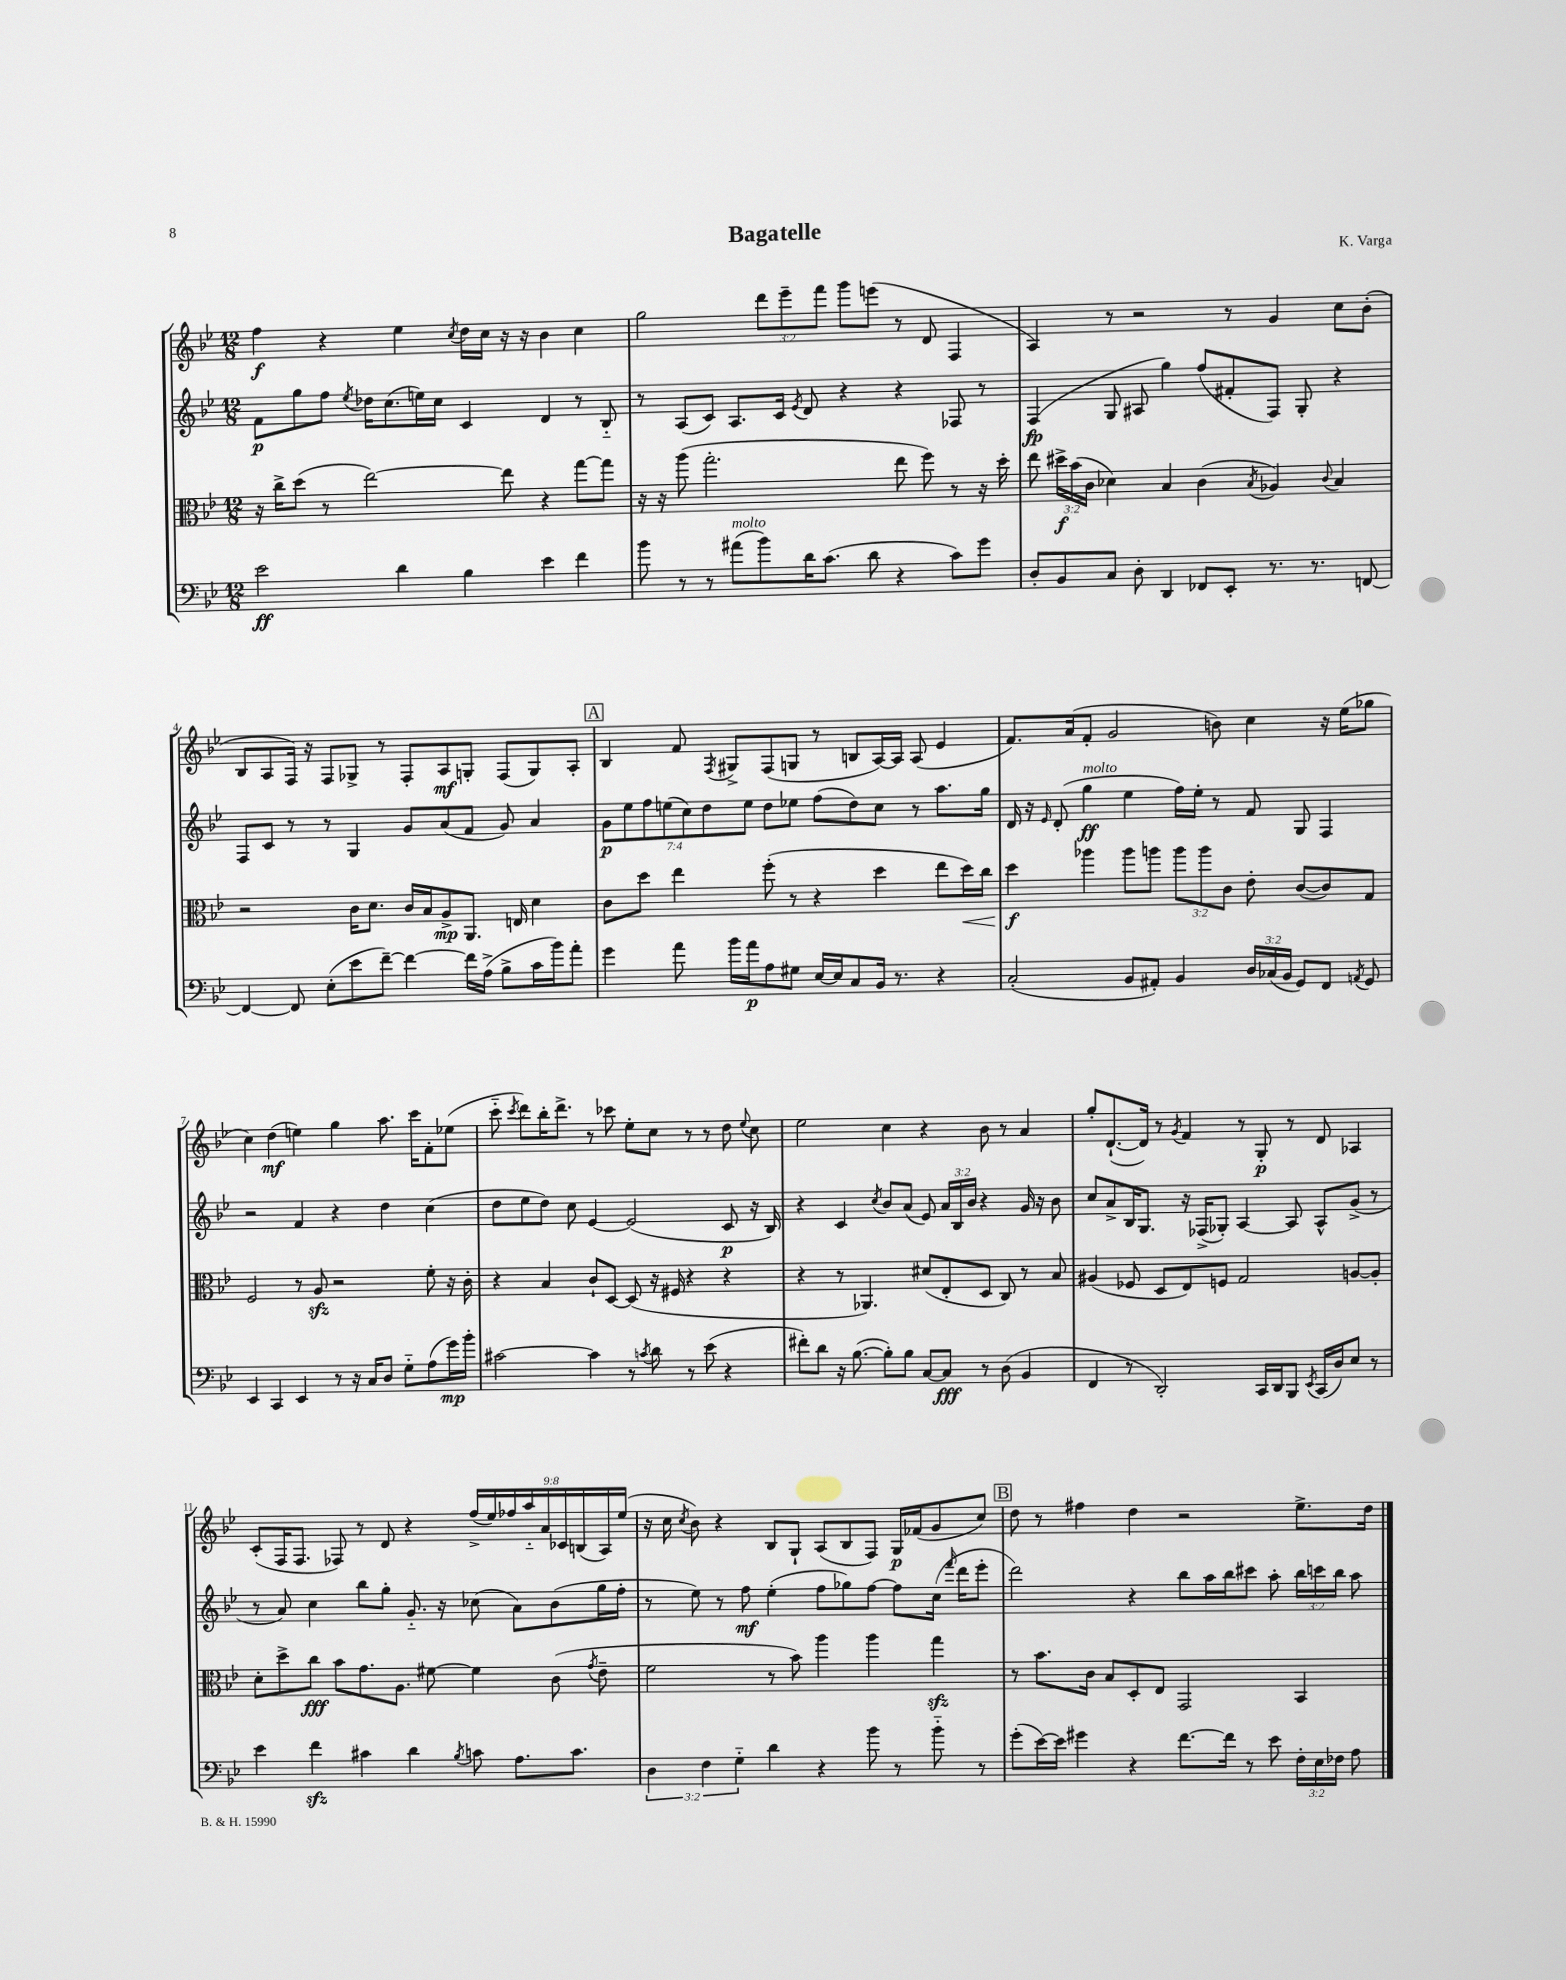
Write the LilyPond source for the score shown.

\header { title = "Bagatelle" composer = "K. Varga" }
<<
\new StaffGroup <<
\new Staff = "s0" {
    \clef treble \key bes \major \numericTimeSignature \time 12/8 \override Staff.TupletNumber.text = #tuplet-number::calc-fraction-text
    \autoBeamOff f''4\f r4 ees''4 \acciaccatura { c''8 } d''16[ c''16] r16 r16 bes'4 c''4 |
    g''2 \tuplet 3/2 { d'''8[ ees'''8-- f'''8] } g'''8[ e'''8]( r8 d'8 f4 |
    a4) r8 r2 r8 g'4 c''8[ bes'8]-.( |
    bes8[ a8 f16]) r16 f8[ ges8]-> r8 f8[-. a8\mf g8]-. f8[( g8) a8]-. |
    \mark \markup { \box "A" } bes4 f'8 \acciaccatura { f8 } gis8[-> f8( g8] r8 b8[ a16~) a16] a8( ees'4 |
    f'8.[) a'16( f'8]-. g'2 b'8) c''4 r16 ees''16[( ges''8] |
    c''4) d''4\mf( e''4) g''4 a''8. c'''16[ f'8-. ees''8]( |
    c'''8-_ \acciaccatura { c'''8 } d'''8[) bes''16-. d'''8.]-> r8 ces'''8 ees''8[-. c''8] r8 r8 d''8 \appoggiatura { ees''8 } c''8 |
    ees''2 c''4 r4 bes'8 r8 a'4 |
    g''8[-. d'8.~-!( d'16]) r8 \acciaccatura { g'8 } f'4 r8 g8-.\p r8 d'8 aes4 |
    c'8[-.( f16 f8.] fes8) r8 d'8 r4 \tuplet 9/8 { f''16[->( ees''16) fes''16 a''16-_ a'16 ces'16 b16( a16) ees''16]( } |
    r16 c''16 \acciaccatura { c''8 } bes'8) r4 bes8[ g8]-! a8[( bes8 f8]) g16[\p fes'16( g'8 c''8]) |
    \mark \markup { \box "B" } d''8 r8 fis''4 d''4 r2 ees''8.[-> d''16] \bar "|." |
}
\new Staff = "s1" {
    \clef treble \key bes \major \numericTimeSignature \time 12/8 \override Staff.TupletNumber.text = #tuplet-number::calc-fraction-text
    \autoBeamOff f'8[\p g''8 f''8] \acciaccatura { ees''8 } des''16[ c''8.( e''16) c''16] c'4 d'4 r8 bes8-_ |
    r8 a8[( c'8]) a8.[ c'16] \acciaccatura { ees'8 } d'8 r4 r4 fes8 r8 |
    f4\fp( g8 ais8 g''4) f''8[( fis'8-. f8]) g8-. r4 |
    f8[ c'8] r8 r8 g4 g'8[ a'8( f'8] g'8) a'4 |
    \mark \markup { \box "A" } \tuplet 7/4 { g'8[\p ees''8 f''8 e''8( c''8) d''8 e''8] } d''8[ ees''8] f''8[( d''8) c''8] r8 a''8.[ g''16] |
    d'16 r16 \grace { ees'16 } d'8-.( g''4\ff^\markup { \italic "molto" } ees''4 f''16[) ees''16]-. r8 f'8 g8 f4 |
    r2 f'4 r4 d''4 c''4( |
    d''8[ ees''8 d''8]) c''8 ees'4~ ees'2( c'8\p r16 bes16) |
    r4 c'4 \acciaccatura { c''8 } bes'8[ a'8]( ees'8) \tuplet 3/2 { a'16[ bes16 bes'16] } r4 g'16 r16 bes'8 |
    c''8[ a'8-> bes16 g8.] r16 fes16[->( ges8]-.) a4~ a8 a8[-^ g'8]->( r8 |
    r8 a'8) c''4 bes''8[ g''8]-. g'8.-_ r16 ces''8( a'8[) bes'8( g''16 f''16]-. |
    r8 ees''8) r8 f''8\mf ees''4-.( f''8[ ges''8) f''8]~ f''8[ c''16]( \grace { f'''16 } d'''16[ ees'''8]-. |
    \mark \markup { \box "B" } d'''2) r4 bes''8[ a''16 bes''16 cis'''8] a''8-. \tuplet 3/2 { bes''16[ c'''16 bes''16] } a''8 \bar "|." |
}
\new Staff = "s2" {
    \clef alto \key bes \major \numericTimeSignature \time 12/8 \override Staff.TupletNumber.text = #tuplet-number::calc-fraction-text
    \autoBeamOff r16 c''16[-> d''8]( r8 ees''2~) ees''8 r4 g''8[~ g''8] |
    r16 r16 a''8( g''2.-. ees''8 f''8) r8 r16 d''16-. |
    ees''8 \tuplet 3/2 { dis''16[->\f bes'16( c'16] } des'4) bes4 c'4( \acciaccatura { bes8 } aes4) \appoggiatura { c'8 } bes4 |
    r2 c'16[ d'8.] c'16[ bes16 a8->\mp a,8.] e16 d'4 |
    \mark \markup { \box "A" } c'8[ d''8] ees''4 f''8-.( r8 r4 d''4 ees''8[ d''16\<) c''16] |
    d''4\f\! aes''4 aes''8[ a''8] \tuplet 3/2 { a''8[ a''8 c'8] } ees'8-. c'8[~( c'8) g8] |
    f2 r8 a8\sfz r2 f'8-. r16 c'16-. |
    r4 bes4 c'8[-! d8]~ d8( r16 fis16 r4 r4 |
    r4 r8 aes,4.) dis'8[( ees8-. d8] c8) r8 bes8 |
    ais4( fes8 d8[ ees8) f8] g2 a8[~ a8]-. |
    d'8[-. d''8-> c''8]\fff bes'8[ g'8. a8.] fis'8~ fis'4 c'8( \acciaccatura { g'8 } ees'8-- |
    f'2 r8 bes'8) a''4 a''4 g''4\sfz |
    \mark \markup { \box "B" } r8 bes'8.[ c'16] bes8[ d8-. ees8] g,2 bes,4 \bar "|." |
}
\new Staff = "s3" {
    \clef bass \key bes \major \numericTimeSignature \time 12/8 \override Staff.TupletNumber.text = #tuplet-number::calc-fraction-text
    \autoBeamOff ees'2\ff d'4 bes4 ees'4 f'4 |
    bes'8 r8 r8 ais'8[^\markup { \italic "molto" }( bes'8) d'16 c'8.]( d'8 r4 c'8[) g'8] |
    d8[-. bes,8 c8] d8-. d,4 fes,8[ ees,8]-. r8. r8. f,8~ |
    f,4~ f,8 ees8[-.( ees'8 f'8]~--) f'4~ f'16[ a16]->( bes8[-> c'16 bes'16) a'8]-. |
    \mark \markup { \box "A" } g'4 a'8 bes'16[ a'16\p a8 gis8] ees16[~ ees16 c8 bes,16] r8. r4 |
    c2-.( bes,8[ ais,8]-.) bes,4 \tuplet 3/2 { d16[ ces16( bes,16] } g,8[) f,8] \acciaccatura { a,8 } g,8 |
    ees,4 c,4 ees,4 r8 r16 c16[ d8] g8[-_ a8( g'16\mp) bes'16]-. |
    cis'2~ cis'4 r8 \acciaccatura { c'8 } d'8 r8 ees'8( r4 |
    fis'8[-.) d'8] r16 bes8.~( bes8[-.) bes8] c8[~ c8]\fff r8 d8( bes,4 |
    f,4 r8 d,2-.) c,16[ d,16 bes,,8] \acciaccatura { ees,8 } c,16[( d16) ees8] r8 |
    ees'4 f'4\sfz cis'4 d'4 \acciaccatura { bes8 } c'8 a8.[ c'8.] |
    \tuplet 3/2 { d4 f4 g4-_ } d'4 r4 bes'8 r8 bes'8-_ r8 |
    \mark \markup { \box "B" } g'8[-.( ees'16~) ees'16] gis'4 r4 f'8.[~ f'16] r8 ees'8 \tuplet 3/2 { f16[-. ees16 fes16] } a8 \bar "|." |
}
>>
>>
